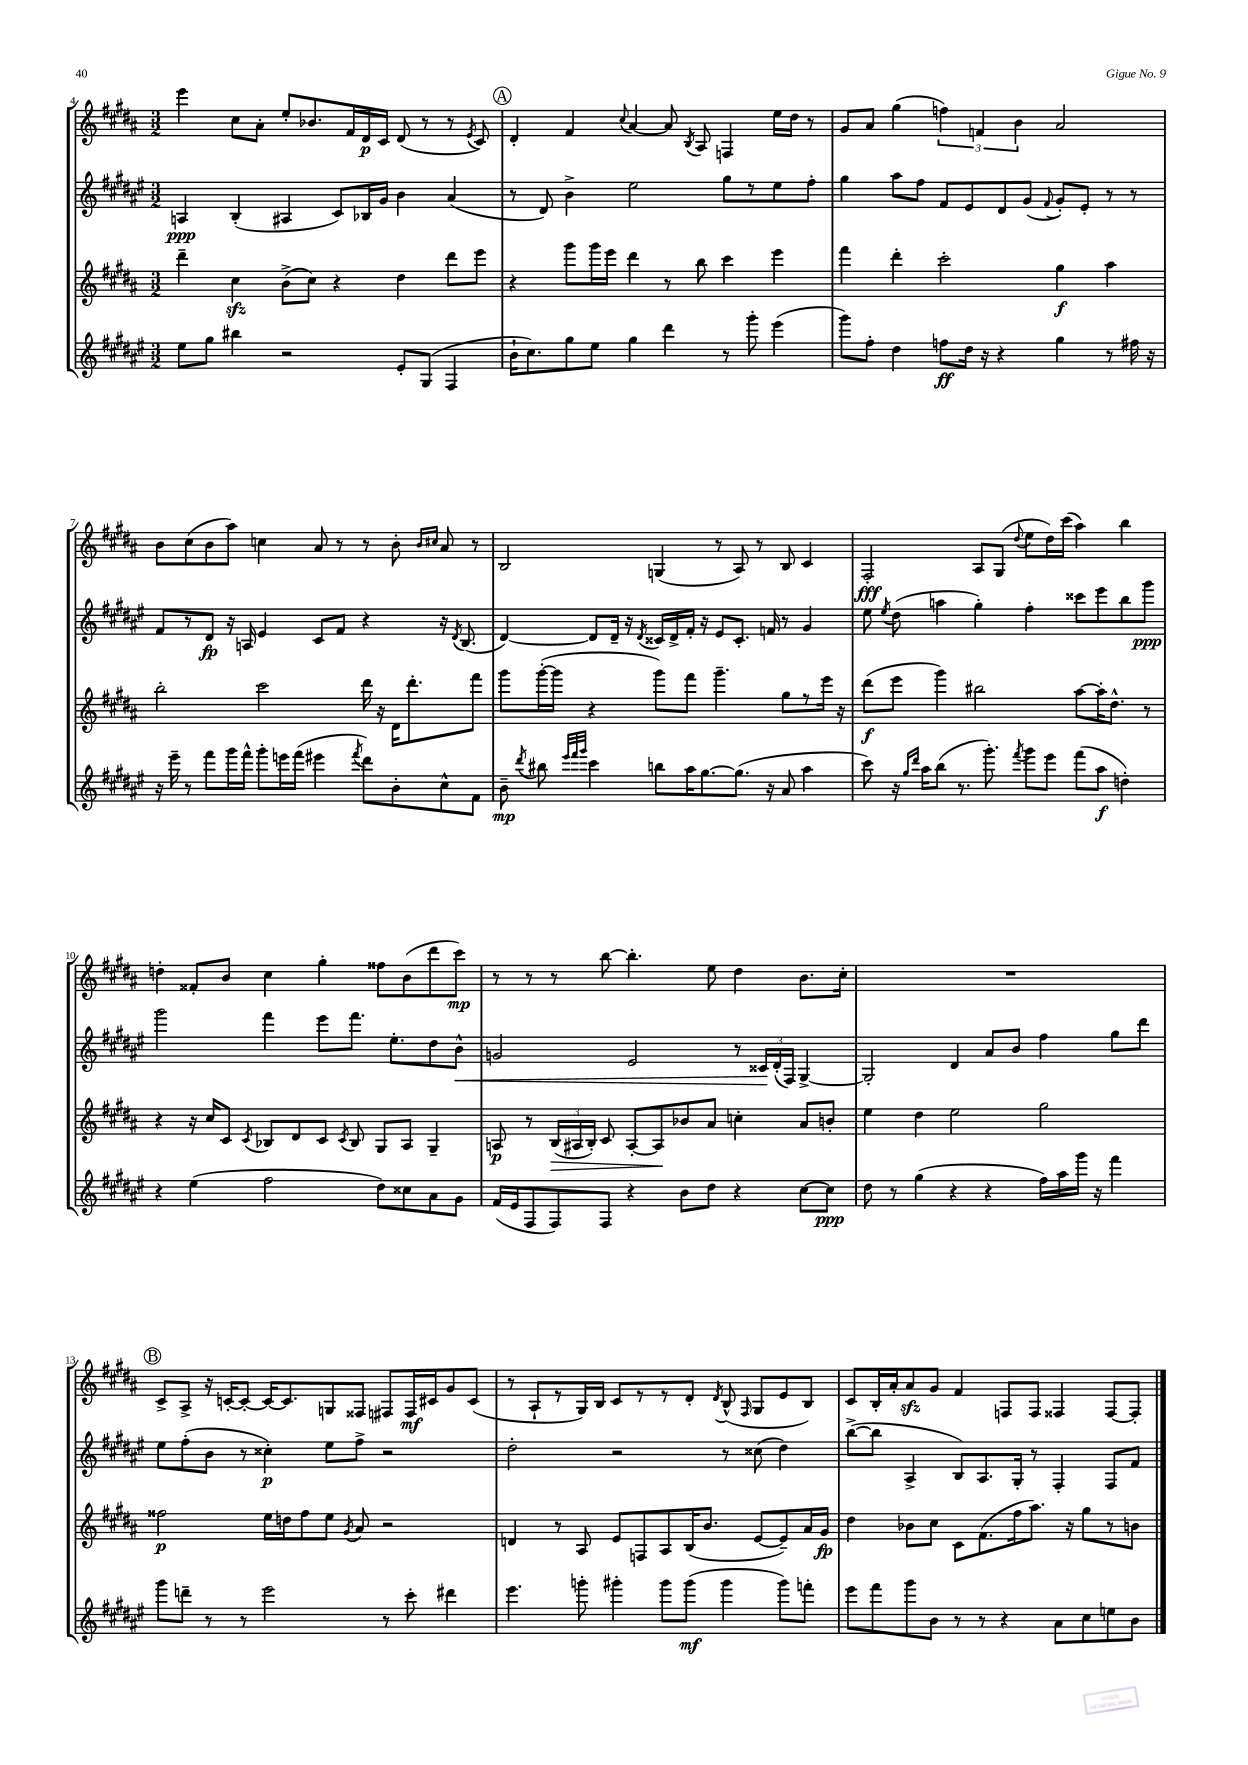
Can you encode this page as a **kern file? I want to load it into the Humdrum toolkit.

**kern	**dynam	**kern	**dynam	**kern	**dynam	**kern	**dynam
*part4	*part4	*part3	*part3	*part2	*part2	*part1	*part1
*staff4	*staff4	*staff3	*staff3	*staff2	*staff2	*staff1	*staff1
*clefG2	*	*clefG2	*	*clefG2	*	*clefG2	*
*k[f#c#g#d#a#e#]	*	*k[f#c#g#d#a#]	*	*k[f#c#g#d#a#e#]	*	*k[f#c#g#d#a#]	*
*M3/2	*	*M3/2	*	*M3/2	*	*M3/2	*
=4	=4	=4	=4	=4	=4	=4	=4
8ee#\L	.	4ddd#~\	.	4An/	ppp	4eee\	.
8gg#\J	.	.	.	.	.	.	.
4bb#X\	.	4cc#zz\	.	(4B'/	.	8cc#\L	.
.	.	.	.	.	.	8a#'\J	.
2r	.	(8b^\L	.	4A#X/	.	8ee'/L	.
.	.	8cc#\J)	.	.	.	8.b-X/	.
.	.	4r	.	8c#/L)	.	.	.
.	.	.	.	.	.	16f#/L	.
.	.	.	.	16B-X/L	.	16d#/	p
.	.	.	.	16g#/JJ	.	16c#/JJ	.
8e#'/L	.	4dd#\	.	4b\	.	(8d#/	.
(8G#/J	.	.	.	.	.	8r	.
4F#/	.	8ddd#\L	.	(4a#/	.	8r	.
.	.	.	.	.	.	8qe/	.
.	.	8eee\J	.	.	.	8c#/)	.
!!LO:REH:place=s1:t=A
=5	=5	=5	=5	=5	=5	=5	=5
16b`\KL	.	4r	.	8r	.	4d#'/	.
8.cc#\)	.	.	.	.	.	.	.
.	.	.	.	8d#/)	.	.	.
8gg#\	.	8ggg#\L	.	4b^\	.	4f#/	.
8ee#\J	.	16ggg#\L	.	.	.	.	.
.	.	16eee\JJ	.	.	.	.	.
.	.	.	.	.	.	8qqcc#/	.
4gg#\	.	4ddd#\	.	2ee#\	.	[4a#/	.
4ddd#\	.	8r	.	.	.	8a#/]	.
.	.	.	.	.	.	8qB/	.
.	.	8bb\	.	.	.	8A#/	.
8r	.	4ccc#\	.	8gg#\L	.	4Fn/	.
8ggg#'\	.	.	.	8r	.	.	.
(4eee#\	.	4eee\	.	8ee#\	.	16ee\LL	.
.	.	.	.	.	.	16dd#\JJ	.
.	.	.	.	8ff#'\J	.	8r	.
=6	=6	=6	=6	=6	=6	=6	=6
8ggg#\L)	.	4fff#\	.	4gg#\	.	8g#/L	.
8ff#'\J	.	.	.	.	.	8a#/J	.
4dd#\	.	4ddd#'\	.	8aa#\L	.	(4gg#\	.
.	.	.	.	8ff#\J	.	.	.
8ffn\L	ff	2ccc#'\	.	8f#/L	.	6ffn\)	.
16dd#\Jk	.	.	.	8e#/	.	.	.
.	.	.	.	.	.	6fn/	.
16r	.	.	.	.	.	.	.
4r	.	.	.	8d#/	.	.	.
.	.	.	.	.	.	6b\	.
.	.	.	.	(8g#/J	.	.	.
.	.	.	.	8qqf#/	.	.	.
4gg#\	.	4gg#\	f	8g#'/L)	.	2a#/	.
.	.	.	.	8e#'/J	.	.	.
8r	.	4aa#\	.	8r	.	.	.
16ff#X\	.	.	.	8r	.	.	.
16r	.	.	.	.	.	.	.
!!LO:LB:g=z
=7	=7	=7	=7	=7	=7	=7	=7
16r	.	2bb'\	.	8f#/L	.	8b\L	.
16eee#~\	.	.	.	.	.	.	.
8r	.	.	.	8r	.	(8cc#\	.
8fff#\L	.	.	.	8d#/J	fp	8b\	.
16ggg#\L	.	.	.	16r	.	8aa#\J)	.
16fff#^^\JJ	.	.	.	16An/	.	.	.
8ggg#'\L	.	2ccc#\	.	4e#/	.	4ccn\	.
16eeen\L	.	.	.	.	.	.	.
(16fff#\JJ	.	.	.	.	.	.	.
4eee#X\	.	.	.	8c#/L	.	8a#/	.
.	.	.	.	8f#/J	.	8r	.
8qfff#/	.	.	.	.	.	.	.
8ddd#\L)	.	16ddd#\	.	4r	.	8r	.
.	.	16r	.	.	.	.	.
8b'\	.	16d#\KL	.	.	.	8b'\	.
.	.	8.ddd#'\	.	.	.	.	.
.	.	.	.	.	.	16qqb/LL	.
.	.	.	.	.	.	16qqcc#X/JJ	.
8cc#^^\	.	.	.	16r	.	8a#/	.
.	.	.	.	8qd#/	.	.	.
.	.	.	.	(8.B/	.	.	.
8f#\J	.	8fff#\J	.	.	.	8r	.
=8	=8	=8	=8	=8	=8	=8	=8
8b~\	mp	8ggg#\L	.	[4d#/)	.	2B/	.
8qddd#/	.	.	.	.	.	.	.
8bb#X\	.	([16ggg#'\L	.	.	.	.	.
.	.	16ggg#\JJ]	.	.	.	.	.
32qqeee#/LLL	.	.	.	.	.	.	.
32qqfff#/	.	.	.	.	.	.	.
32qqggg#/JJJ	.	.	.	.	.	.	.
4ccc#\	.	4r	.	8d#/L]	.	.	.
.	.	.	.	16d#~/Jk	.	.	.
.	.	.	.	16r	.	.	.
.	.	.	.	8qd#/	.	.	.
8bbn\L	.	8ggg#\L)	.	16c##X/LL	.	(4Gn/	.
.	.	.	.	16d#^/	.	.	.
16aa#\K	.	8fff#\J	.	16f#'/JJ	.	.	.
[8.gg#\	.	.	.	16r	.	.	.
.	.	4.ggg#~\	.	8e#/L	.	8r	.
(8.gg#\J]	.	.	.	8.c##'/J	.	8A#/)	.
.	.	.	.	.	.	8r	.
16r	.	.	.	16fn/	.	.	.
8a#/	.	8gg#\L	.	8r	.	8B/	.
4aa#\	.	8r	.	4g#/	.	4c#/	.
.	.	16eee\Jk	.	.	.	.	.
.	.	16r	.	.	.	.	.
=9	=9	=9	=9	=9	=9	=9	=9
8ccc#\)	.	(8ddd#\L	f	8ee#\	.	2F#'/	fff
.	.	.	.	8qee#/	.	.	.
16r	.	8eee\J	.	(8dd#\	.	.	.
16qqgg#/LL	.	.	.	.	.	.	.
16qqddd#/JJ	.	.	.	.	.	.	.
16aa#\KL	.	.	.	.	.	.	.
(8bb\J	.	4ggg#\)	.	4aan\	.	.	.
8.r	.	.	.	.	.	.	.
.	.	2bb#X\	.	4gg#'\)	.	8A#/L	.
8.ggg#'\)	.	.	.	.	.	.	.
.	.	.	.	.	.	(8G#/J	.
8qfff#/	.	.	.	.	.	8qqdd#/	.
8ggg#\L	.	.	.	4ff#'\	.	8ee\L	.
8eee#\J	.	.	.	.	.	16dd#\L)	.
.	.	.	.	.	.	(16ccc#\JJ	.
(8fff#\L	.	[8aa#\L	.	8ccc##X\L	.	4aa#\)	.
8aa#\J	f	16aa#'\K]	.	8eee#\	.	.	.
.	.	8.dd#^^\J	.	.	.	.	.
4ddn'\)	.	.	.	8bb\	.	4bb\	.
.	.	8r	.	8ggg#\J	ppp	.	.
!!LO:LB:g=z
=10	=10	=10	=10	=10	=10	=10	=10
4r	.	4r	.	2ggg#\	.	4ddn'\	.
(4ee#\	.	16r	.	.	.	8f##X'/L	.
.	.	16cc#/KL	.	.	.	.	.
.	.	8c#/J	.	.	.	8b/J	.
.	.	8qc#/	.	.	.	.	.
2ff#\	.	8B-X/L	.	4fff#\	.	4cc#\	.
.	.	8d#/	.	.	.	.	.
.	.	8c#/J	.	8eee#\L	.	4gg#'\	.
.	.	8qc#/	.	.	.	.	.
.	.	8B-/	.	8.fff#\J	.	.	.
8dd#\L)	.	8G#/L	.	.	.	8ff##X\L	.
.	.	.	.	8.ee#'\L	.	.	.
8cc##X\	.	8A#/J	.	.	.	(8b\	.
8a#\	.	4G#~/	.	8dd#\	.	8ddd#\	.
!	!	!	!	!	!LO:HP:b	!	!
8g#\J	.	.	.	8b^^\J	<	8ccc#\J)	mp
=11	=11	=11	=11	=11	=11	=11	=11
(16f#/LL	.	8An/	p	2gn/	.	8r	.
16e#/J	.	.	.	.	.	.	.
8F#/	.	8r	.	.	.	8r	.
!	!	!	!LO:HP:b	!	!	!	!
8F#/)	.	(24B/LL	>	.	.	8r	.
.	.	24A#X/	.	.	.	.	.
.	.	24B'/JJ)	.	.	.	.	.
8F#/J	.	8c#/	.	.	.	[8bb\	.
4r	.	[8A#'/L	.	2e#/	.	4.bb'\]	.
.	.	8A#/]	.	.	.	.	.
8b\L	.	8b-X/	]	.	.	.	.
8dd#\J	.	8a#/J	.	.	.	8ee\	.
4r	.	4ccn'\	.	8r	.	4dd#\	.
.	.	.	.	24c##X/LL	.	.	.
.	.	.	.	(24d#'/	[	.	.
.	.	.	.	24F#/JJ)	.	.	.
[8cc#\L	.	8a#/L	.	[4G#^/	.	8.b\L	.
8cc#\J]	ppp	8bn'/J	.	.	.	.	.
.	.	.	.	.	.	16cc#'\Jk	.
=12	=12	=12	=12	=12	=12	=12	=12
8dd#\	.	4ee\	.	2G#'/]	.	1.r	.
8r	.	.	.	.	.	.	.
(4gg#\	.	4dd#\	.	.	.	.	.
4r	.	2ee\	.	4d#/	.	.	.
4r	.	.	.	8a#/L	.	.	.
.	.	.	.	8b/J	.	.	.
16ff#\LL)	.	2gg#\	.	4ff#\	.	.	.
16aa#\	.	.	.	.	.	.	.
16ggg#\JJ	.	.	.	.	.	.	.
16r	.	.	.	.	.	.	.
4fff#\	.	.	.	8gg#\L	.	.	.
.	.	.	.	8ddd#\J	.	.	.
!!LO:LB:g=z
!!LO:REH:place=s1:t=B
=13	=13	=13	=13	=13	=13	=13	=13
8ggg#\L	.	2ff##X\	p	8ee#\L	.	8c#^/L	.
8dddn~\J	.	.	.	(8ff#'\	.	8A#^/J	.
8r	.	.	.	8b\J	.	16r	.
.	.	.	.	.	.	[16cn'/KL	.
8r	.	.	.	8r	.	8c'/J_	.
2eee#\	.	16ee\LL	.	4cc##X'\)	p	16c/KL_	.
.	.	16ddn\J	.	.	.	8.c/]	.
.	.	8ff##\	.	.	.	.	.
.	.	8ee\J	.	8ee#\L	.	8Gn/	.
.	.	8qg#/	.	.	.	.	.
.	.	8a#/	.	8ff#^\J	.	8F##X/J	.
8r	.	2r	.	2r	.	8F#X/L	.
8ccc#'\	.	.	.	.	.	16F#/L	mf
.	.	.	.	.	.	16c#X/J	.
4ddd#X\	.	.	.	.	.	8g#/	.
.	.	.	.	.	.	(8c#/J	.
=14	=14	=14	=14	=14	=14	=14	=14
4.eee#\	.	4dn/	.	2dd#'\	.	8r	.
.	.	.	.	.	.	8A#`/L	.
.	.	8r	.	.	.	8r	.
8gggn'\	.	8A#/	.	.	.	16G#/L)	.
.	.	.	.	.	.	16B/JJ	.
4ggg#X'\	.	8e/L	.	2r	.	8c#/L	.
.	.	8Fn/	.	.	.	8r	.
8ggg#\L	.	8A#/	.	.	.	8r	.
(8ggg#\J	mf	(16B/K	.	.	.	8d#'/J	.
.	.	8.b/J	.	.	.	.	.
.	.	.	.	.	.	8qd#/	.
4ggg#\	.	.	.	8r	.	(8B^^/	.
.	.	.	.	.	.	16qqF#/	.
.	.	[8e/L	.	(8cc##X\	.	8G#/L	.
8ggg#\L)	.	8e~/])	.	4dd#\)	.	8e/	.
8fffn'\J	.	16a#/L	.	.	.	8B/J)	.
.	.	16g#/JJ	fp	.	.	.	.
=15	=15	=15	=15	=15	=15	=15	=15
8eee#\L	.	4dd#\	.	([8bb^\L	.	8c#/L	.
8fff#\	.	.	.	8bb\J]	.	16B'/L	.
.	.	.	.	.	.	16a#'/J	.
8ggg#\	.	8b-X\L	.	4A#^/	.	8a#zz/	.
8b\J	.	8cc#\J	.	.	.	8g#/J	.
8r	.	8c#\L	.	8B/L)	.	4f#/	.
8r	.	(8.f#\	.	8.A#/	.	.	.
4r	.	.	.	.	.	8Fn/L	.
.	.	16ff#\k	.	16G#'/Jk	.	.	.
.	.	8.aa#\J)	.	8r	.	8F/J	.
8a#\L	.	.	.	4F#'/	.	4F##X/	.
.	.	16r	.	.	.	.	.
8cc#\	.	8gg#\L	.	.	.	.	.
8een\	.	8r	.	8F#/L	.	[8F##/L	.
8b\J	.	8bn\J	.	8f#/J	.	8F##'/J]	.
==	==	==	==	==	==	==	==
*-	*-	*-	*-	*-	*-	*-	*-
